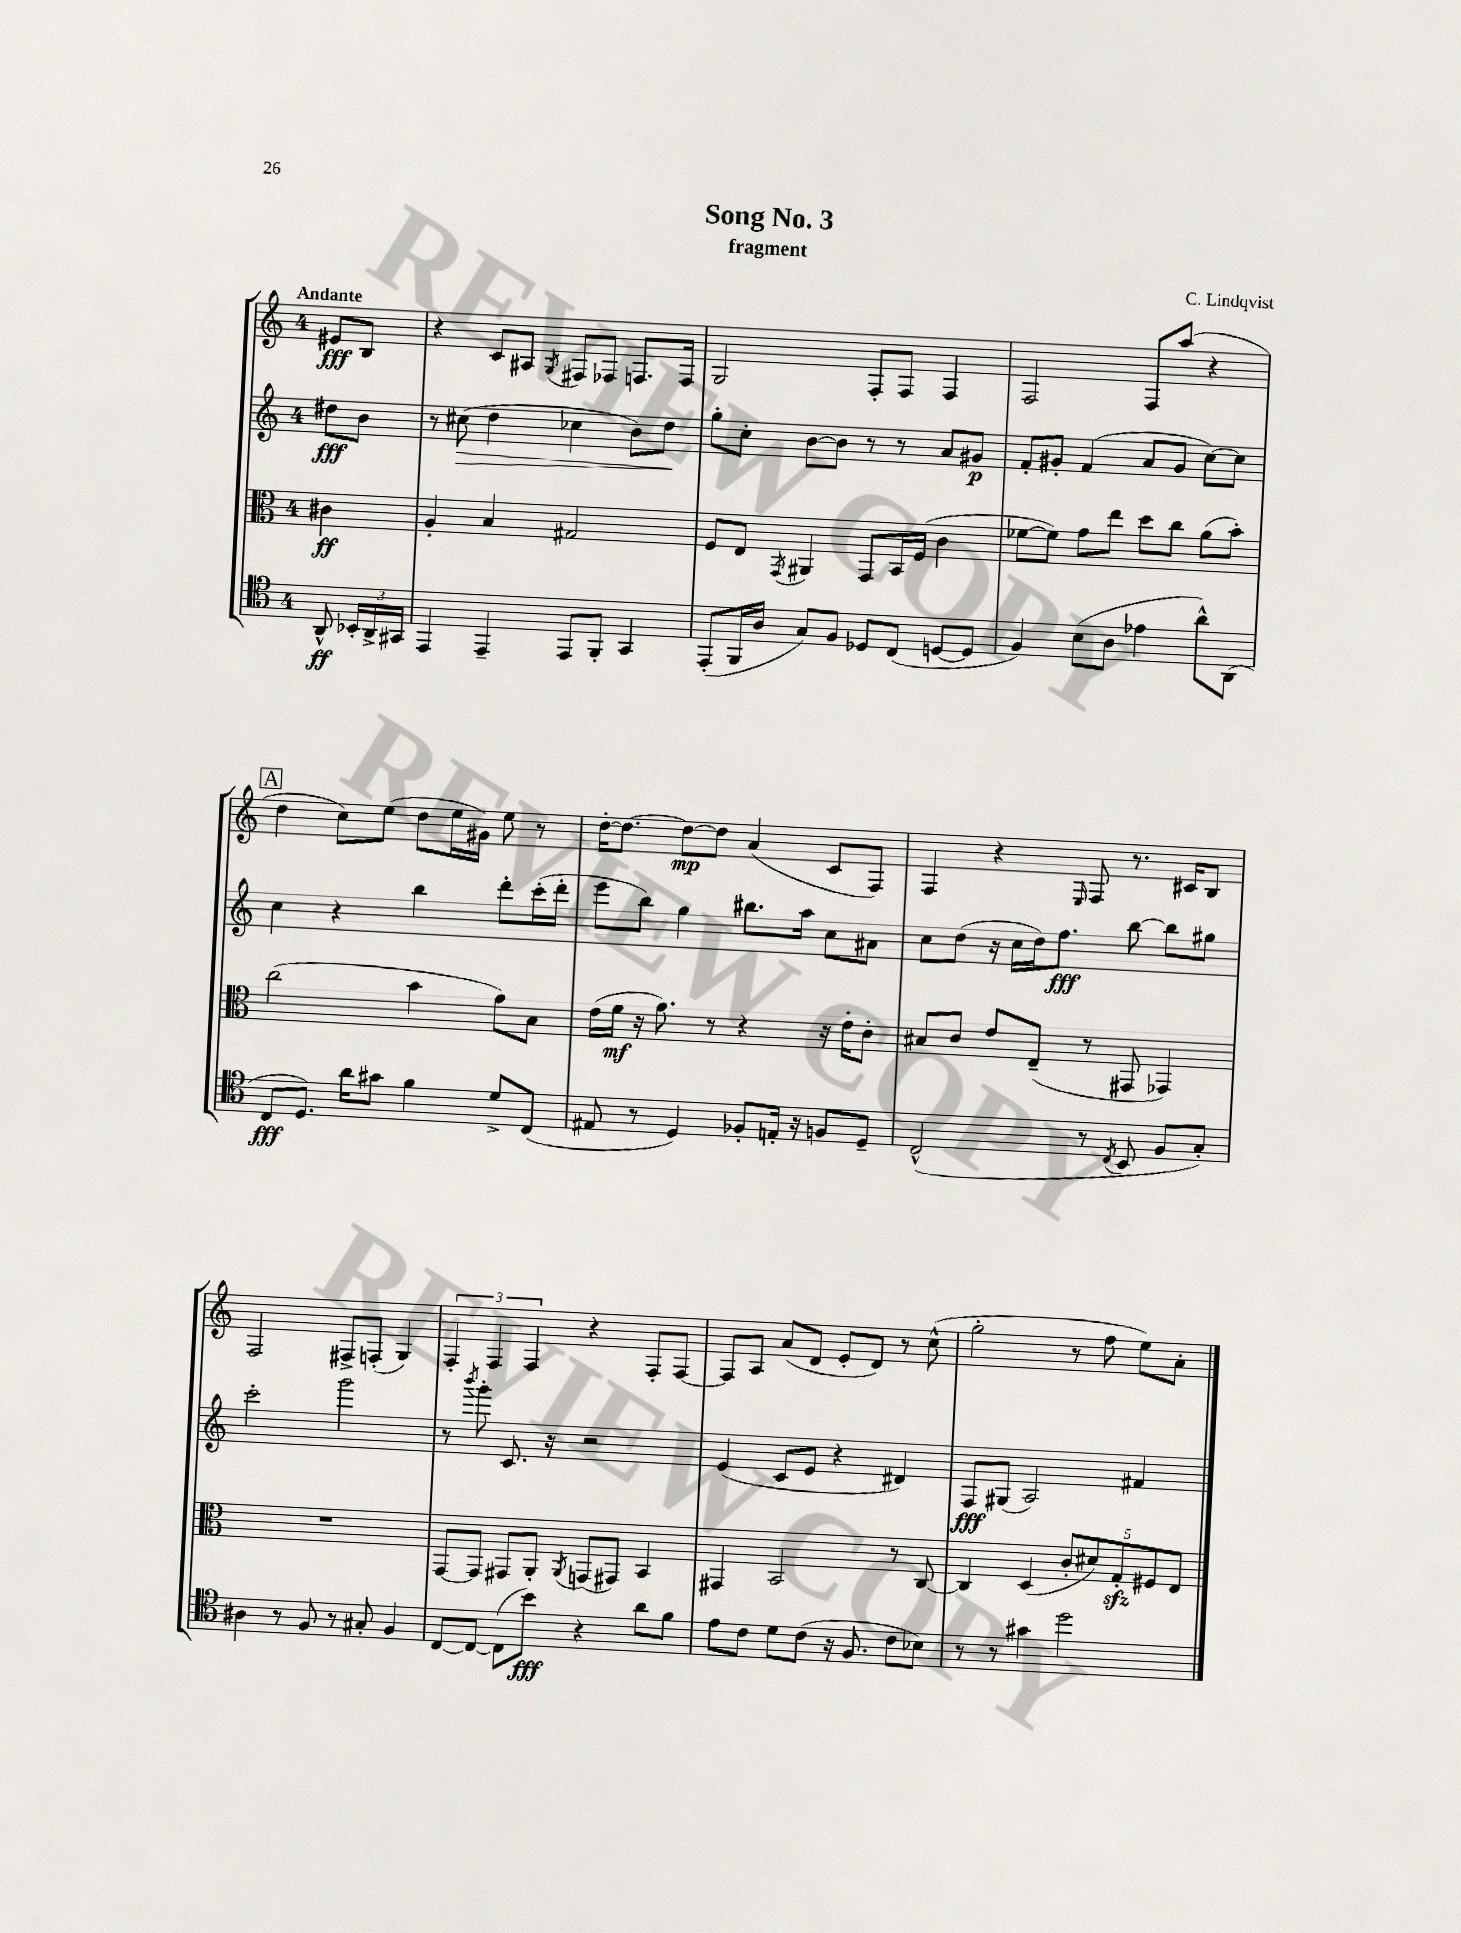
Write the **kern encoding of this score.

**kern	**dynam	**kern	**dynam	**kern	**dynam	**kern	**dynam
*part4	*part4	*part3	*part3	*part2	*part2	*part1	*part1
*staff4	*staff4	*staff3	*staff3	*staff2	*staff2	*staff1	*staff1
*clefC4	*	*clefC3	*	*clefG2	*	*clefG2	*
*k[]	*	*k[]	*	*k[]	*	*k[]	*
*M4/4	*	*M4/4	*	*M4/4	*	*M4/4	*
=	=	=	=	=	=	=	=
!	!	!	!	!	!	!LO:TX:a:B:t=Andante	!
8AA^^/	ff	4c#X\	ff	8dd#X\L	fff	8e#X/L	fff
24BB-X'/LL	.	.	.	8b\J	.	8B/J	.
24AA^/	.	.	.	.	.	.	.
24GG#X/JJ	.	.	.	.	.	.	.
=1	=1	=1	=1	=1	=1	=1	=1
4EE/	.	4A'/	.	8r	.	4r	.
!	!	!	!	!	!LO:HP:b	!	!
.	.	.	.	(8cc#X\	>	.	.
4EE~/	.	4B/	.	4dd\	.	8c/L	.
.	.	.	.	.	.	8A#X/J	.
.	.	.	.	.	.	8qG/	.
8EE/L	.	2G#X/	.	4cc-X\	.	8F#X/L	.
8FF'/J	.	.	.	.	.	8F-X/J	.
4GG/	.	.	.	8b\L)	.	8.Fn/L	.
.	.	.	.	8dd\J	.	.	.
.	.	.	.	.	.	16F/Jk	.
.	.	.	.	.	]	.	.
=2	=2	=2	=2	=2	=2	=2	=2
(8EE'/L	.	8F/L	.	8gg'\L	.	2G/	.
16FF/L	.	8E/J	.	8cc'\J	.	.	.
16A/JJ	.	.	.	.	.	.	.
.	.	8qGG/	.	.	.	.	.
8G/L)	.	4AA#X/	.	[8b\L	.	.	.
8F/J	.	.	.	8b\J]	.	.	.
8D-X/L	.	8GG/L	.	8r	.	8F'/L	.
(8C/J	.	16BB/L	.	8r	.	8F/J	.
.	.	(16F/JJ	.	.	.	.	.
[8Dn/L	.	4c\	.	8a/L	.	4F/	.
8D/J]	.	.	.	8g#X/J	p	.	.
=3	=3	=3	=3	=3	=3	=3	=3
4F/)	.	[8f-X\L	.	8f'/L	.	2F/	.
.	.	8f-\J])	.	8g#X'/J	.	.	.
(8B\L	.	8g\L	.	(4f/	.	.	.
8A\J	.	8ee\J	.	.	.	.	.
4e-X\	.	8dd\L	.	8a/L	.	8F/L	.
.	.	8cc\J	.	8g#/J	.	(8aa/J	.
8a^^\L)	.	(8a\L	.	[8cc\L)	.	4r	.
(8AA\J	.	8b'\J)	.	8cc\J]	.	.	.
!!LO:LB:g=z
!!LO:REH:place=s1:t=A
=4	=4	=4	=4	=4	=4	=4	=4
8C/L	fff	(2cc\	.	4cc\	.	4dd\	.
8.D/J)	.	.	.	.	.	.	.
.	.	.	.	4r	.	8cc\L)	.
16a\KL	.	.	.	.	.	.	.
8g#X\J	.	.	.	.	.	(8ee\J	.
4f\	.	4b\	.	4bb\	.	8dd\L	.
.	.	.	.	.	.	16ee\L	.
.	.	.	.	.	.	16g#X\JJ)	.
8d^/L	.	8g\L)	.	8ddd'\L	.	8ee\	.
(8C/J	.	8B\J	.	(16ccc'\L	.	8r	.
.	.	.	.	16ddd'\JJ	.	.	.
=5	=5	=5	=5	=5	=5	=5	=5
8E#X/	.	(16e\LL	.	8eee\L	.	[16dd'\KL	.
.	.	16f\JJ	mf	.	.	8.dd\J_	.
8r	.	16r	.	8bb\J)	.	.	.
.	.	8.g\)	.	.	.	.	.
4D/)	.	.	.	4gg\	.	8dd\L_	mp
.	.	8r	.	.	.	8dd\J]	.
8F-X'/L	.	4r	.	8.bb#X\L	.	(4a/	.
16En'/Jk	.	.	.	.	.	.	.
16r	.	.	.	16aa\Jk	.	.	.
8Fn/L	.	16r	.	8cc\L	.	8c/L	.
.	.	16e'\KL	.	.	.	.	.
8D~/J	.	8c'\J	.	8a#X\J	.	8F/J)	.
=6	=6	=6	=6	=6	=6	=6	=6
(2C^^/	.	8B#X/L	.	8cc\L	.	4F/	.
.	.	8c/J	.	(8dd\J	.	.	.
.	.	8e/L	.	16r	.	4r	.
.	.	.	.	16cc\LL	.	.	.
.	.	(8E~/J	.	16dd\J)	.	.	.
.	.	.	.	8.ff\J	fff	.	.
.	.	.	.	.	.	16qqE/	.
8r	.	8r	.	.	.	8F/	.
8qC/	.	.	.	.	.	.	.
8BB/	.	8GG#X/	.	[8bb\	.	8.r	.
8F/L	.	4GG-X/)	.	8bb\L]	.	.	.
.	.	.	.	.	.	16c#X/KL	.
8G'/J)	.	.	.	8gg#X\J	.	8B/J	.
!!LO:LB:g=z
=7	=7	=7	=7	=7	=7	=7	=7
4A#X\	.	1r	.	2ccc'\	.	2F/	.
8r	.	.	.	.	.	.	.
8F/	.	.	.	.	.	.	.
8r	.	.	.	2ggg\	.	8F#X^/L	.
8G#X'/	.	.	.	.	.	(8Fn'/J	.
4F/	.	.	.	.	.	4G/)	.
=8	=8	=8	=8	=8	=8	=8	=8
[8C/L	.	[8GG/L	.	8r	.	6F'/	.
.	.	.	.	8qbbb/	.	.	.
8C/J_	.	8GG/J]	.	8ggg'\	.	.	.
.	.	.	.	.	.	6F/	.
(8C\L]	.	8GG#X/L	.	8.c/	.	.	.
.	.	.	.	.	.	6F/	.
8b\J)	fff	8AA'/J	.	.	.	.	.
.	.	.	.	16r	.	.	.
.	.	8qAA/	.	.	.	.	.
4r	.	(8GGn/L	.	2r	.	4r	.
.	.	8GG#X/J)	.	.	.	.	.
8a\L	.	4BB/	.	.	.	8F'/L	.
8f\J	.	.	.	.	.	[8F/J	.
=9	=9	=9	=9	=9	=9	=9	=9
8e\L	.	4GG#X/	.	(4e/	.	8F/L]	.
8c\J	.	.	.	.	.	8A/J	.
8d\L	.	2BB/	.	8c/L	.	(8a/L	.
(8c\J	.	.	.	8e/J	.	8d/J	.
16r	.	.	.	4r	.	8e'/L	.
8.F/	.	.	.	.	.	.	.
.	.	.	.	.	.	8d/J)	.
8c\L	.	8r	.	4d#X/)	.	8r	.
8B-X\J)	.	[8C/	.	.	.	(8cc^^\	.
=10	=10	=10	=10	=10	=10	=10	=10
8r	.	4C/]	.	8F/L	fff	2gg'\	.
8r	.	.	.	(8G#X/J	.	.	.
4g#X\	.	(4D/	.	2A/)	.	.	.
2dd\	.	10c'/L	.	.	.	8r	.
.	.	10d#X/)	.	.	.	.	.
.	.	.	.	.	.	8ff\	.
.	.	10Gzz'/	.	.	.	.	.
.	.	.	.	4f#X/	.	8ee\L)	.
.	.	10F#X/	.	.	.	.	.
.	.	.	.	.	.	8a'\J	.
.	.	10E/J	.	.	.	.	.
==	==	==	==	==	==	==	==
*-	*-	*-	*-	*-	*-	*-	*-
